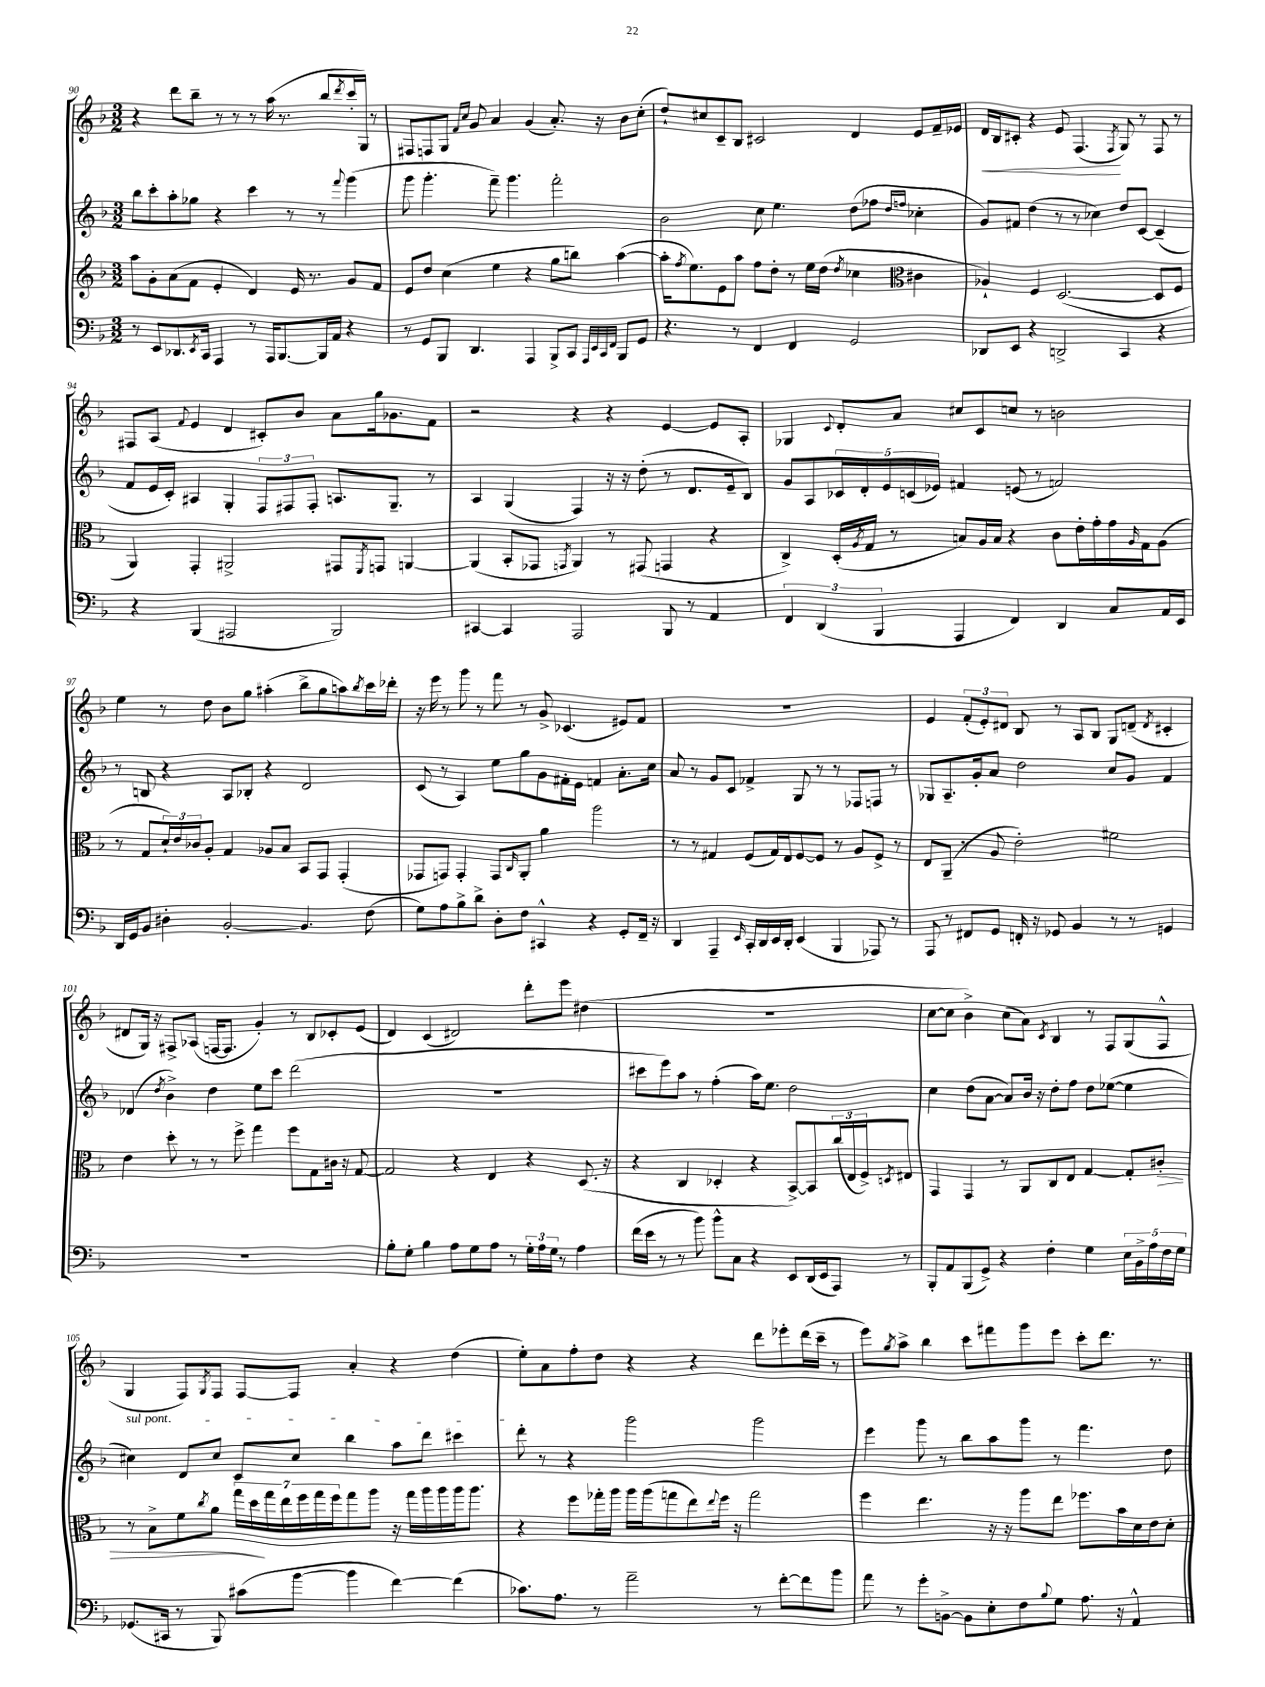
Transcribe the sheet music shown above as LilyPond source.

<<
\new StaffGroup <<
\new Staff = "s0" {
    \clef treble \key f \major \numericTimeSignature \time 3/2
    r4 d'''8 bes''8-- r8 r8 r8 a''16( r8. bes''8 \acciaccatura { d'''8 } c'''16-. g16) r8 |
    fis8 f8 g8 \grace { f'16 c''16 } g'8 a'4 g'4( a'8.-.) r16 bes'8 c''8-.( |
    d''8-!) cis''8 c'8-- bes8 cis'2 d'4 e'8 f'16-- ees'16 |
    d'16\< bes16 cis'8-. r4 e'8 f4.\!( \acciaccatura { f8 } g8) r8 f8 r8 |
    fis8 a8( \appoggiatura { f'8 } e'4 d'4 cis'8-.) bes'8 a'8 g''16 ges'8. f'8 |
    r2 r4 r4 e'4~ e'8 a8-. |
    ges4 \appoggiatura { c'8 } d'8-. a'8 cis''8 c'8 c''8 r8 b'2 |
    e''4 r8 d''8 bes'8 g''8 ais''4-.( bes''8-> g''8 a''8) \acciaccatura { bes''8 } c'''16 des'''16-. |
    r16 e'''16 r8 g'''8 r8 f'''8 r8 g'8-> ces'4.( eis'8) f'8 |
    R1. |
    e'4 \tuplet 3/2 { f'8-.( e'8-.) dis'8 } bes8 r8 a8 bes8 g8 d'8--( \acciaccatura { d'8 } cis'4-. |
    dis'8 g16) r16 fis8-> aes8( f16~ f8. g'4-.) r8 bes8 ces'8-. e'8( |
    d'4) c'4( dis'2) d'''8-. e'''8 dis''4( |
    R1. |
    c''8~ c''8 bes'4->) c''8( a'8) \acciaccatura { c'8 } bes4 r8 f8 g8( f8-^ |
    g4 f8) \acciaccatura { g8 } f8 f8~ f8 a'4-. r4 d''4( |
    e''8-.) a'8 f''8-. d''8 r4 r4 d'''8 ees'''8-. d'''16( c'''16-- r8 |
    e'''8) \acciaccatura { g''8 } a''8-> bes''4 c'''8 fis'''8 g'''8 e'''8 c'''8-. d'''8. r8. \bar "|." |
}
\new Staff = "s1" {
    \clef treble \key f \major \numericTimeSignature \time 3/2
    bes''8 c'''8-. a''8-. ges''8 r4 c'''4 r8 r8 \appoggiatura { f'''8 } g'''4( |
    g'''8 g'''4.-. f'''8--) g'''4. f'''2-. |
    bes'2 c''8 e''4. d''8( fes''8 \grace { d''16 f''16 } ces''4-. |
    g'8) fis'8 d''4( r8 r8 ces''4) d''8 c'8~ c'4--( |
    f'8 e'16 c'16-.) ais4 g4-. \tuplet 3/2 { f8 fis8 fis8-. } a8. g8.-- r8 |
    a4 g4( f4) r16 r16 d''8-.( r8 d'8. e'16-- bes8) |
    g'8 a8 \tuplet 5/4 { ces'16 d'16-. e'16 c'16( ees'16) } fis'4 e'8( r8 f'2) |
    r8 b8 r4 a8 bes8-. r4 d'2 |
    c'8( r8 a4) e''8 g''8 g'8 fis'16-. e'16 f'4 a'8.-. c''16 |
    a'8 r8 g'8 c'8 fes'4-> g8 r8 r8 fes8 f8 r8 |
    ges8 a8.-- g'16-. a'8 d''2 c''8 g'8 f'4 |
    des'4( \acciaccatura { d''8 } bes'4->) d''4 e''8 c'''8 d'''2( |
    R1. |
    cis'''8 e'''8) a''8 r8 f''4-.( a''16) e''8. d''2 |
    c''4 d''8( a'8~ a'8) bes'16 r16 d''8-. f''8 d''8 ees''8~( ees''4 |
    \once \override TextSpanner.bound-details.left.text = \markup { \italic "sul pont." } cis''4\startTextSpan) d'8 cis''8 c'8 cis''8 bes''4 a''8 d'''8 cis'''4 |
    d'''8-.\stopTextSpan r8 r4 g'''2 g'''2 |
    e'''4 g'''8 r8 bes''8 a''8 g'''8 r8 f'''4. d''8 \bar "|." |
}
\new Staff = "s2" {
    \clef treble \key f \major \numericTimeSignature \time 3/2
    a''8 g'8-. a'8( f'8 e'4-. d'4) e'16 r8. g'8 f'8 |
    e'8 d''8 c''4( e''4 r4 g''8 b''8) a''4~( |
    a''16-. \acciaccatura { f''8 } e''8.) e'8 a''8 f''8 d''8-. r8 e''16 d''16( \acciaccatura { d''8 } ces''4 \clef alto cis'4 |
    aes4-!) f4 d2.~( d8 f8 |
    a,4) g,4-. ais,2-> gis,8 \acciaccatura { f,8 } g,8 a,4~ |
    a,4( bes,8-. ges,8 \acciaccatura { g,8 } a,4) r8 gis,8( g,4 r4 |
    c4->) d16-.( \acciaccatura { a8 } g16 r8 b8) a16 b16 r4 c'8 e'16-. g'16-. g'16 \grace { a16 } g16 a8( |
    r8 g8 \tuplet 3/2 { d'16-!) e'16 ces'16 } a8-. g4 aes8 bes8 bes,8 g,8 g,4-.( |
    ges,8 g,8) g,4-. g,8 \grace { c16 } a,8-. a'4 a''2 |
    r8 r8 gis4 f8( gis16) e16 f8~ f8 r8 a8 f8-> r8 |
    e8 a,8--( r8 a8 e'2-.) fis'2 |
    e'4 d''8-. r8 r8 f''8-> g''4 f''8 g8 cis'16 r16 g8~ |
    g2 r4 e4 r4 d8.( r16 |
    r4 c4 des4-. r4 bes,8~->) bes,8 \tuplet 3/2 { c''16( e16 f16->) } \acciaccatura { d8 } eis8 |
    g,4 g,4 r8 a,8 c8 e8 g4~ g8-. cis'8-.\> |
    r8 bes8-> f'8 \acciaccatura { c''8 } a'8 \tuplet 7/4 { g''16 d''16\! g''16 e''16 f''16 g''16 f''16 } g''8 a''8 r16 g''16 a''16 a''16 a''16 a''8. |
    r4 f''8 ges''16-. a''16 a''16 a''16( g''8 e''8) \appoggiatura { e''8 } f''16 r16 g''2 |
    f''4 e''4. r16 r16 a''8 e''8 fes''8. bes'16 d'16 e'16 d'8-. \bar "|." |
}
\new Staff = "s3" {
    \clef bass \key f \major \numericTimeSignature \time 3/2
    r8 e,8 des,8. \acciaccatura { e,8 } c,16 a,,4 r8 a,,16 bes,,8.~ bes,,16 a,16 r4 |
    r8 g,8 bes,,8 d,4. a,,4 bes,,8-> c,8 \grace { a,,32 e,32 c,32 f,32 } bes,,8 g,8 |
    r4. r8 f,4 f,4 g,2 |
    des,8 e,8 r4 d,2-> c,4 r4 |
    r4 bes,,4( ais,,2 bes,,2) |
    cis,4~ cis,4 a,,2 bes,,8 r8 a,4 |
    \tuplet 3/2 { f,4 d,4( bes,,4 } a,,4 f,4) d,4 c8 a,16 e,16 |
    d,16 g,16 bes,8 dis4-. bes,2~-. bes,4. f8( |
    g8) a8 bes8-> d'8-> d8-. f8 cis,4-^ r4 g,8-. f,16-- r16 |
    d,4 a,,4-- \grace { e,16 } c,16-. d,16 e,16 d,16-. e,4( bes,,4 aes,,8) r8 |
    a,,8 r8 fis,8 g,8 f,16-. r16 ges,8 bes,4 r8 r8 g,4 |
    R1. |
    bes8-. g8-. bes4 a8 g8 a8 r8 \tuplet 3/2 { g16-. a16 g16 } r8 a4 |
    f'16( e'16 r8 r8 bes'8) bes'8-^ c8 r4 e,8 d,16( e,16 a,,8) r8 |
    bes,,8-. a,8 bes,,8( g,8->) r4 f4-. g4 \tuplet 5/4 { e16 bes,16-> a16 f16 g16 } |
    ges,8.( cis,16 r8 bes,,8) cis'8( bes'8~ bes'4 f'4~) f'4( |
    ces'8.) a8. r8 a'2-- r8 f'8~-. f'8 bes'8 |
    a'8 r8 g'8-. b,8~-> b,8 e8-. f8 \appoggiatura { bes8 } g8 a8. r16 a,4-^ \bar "|." |
}
>>
>>
\layout { \context { \Score currentBarNumber = #90 } }
